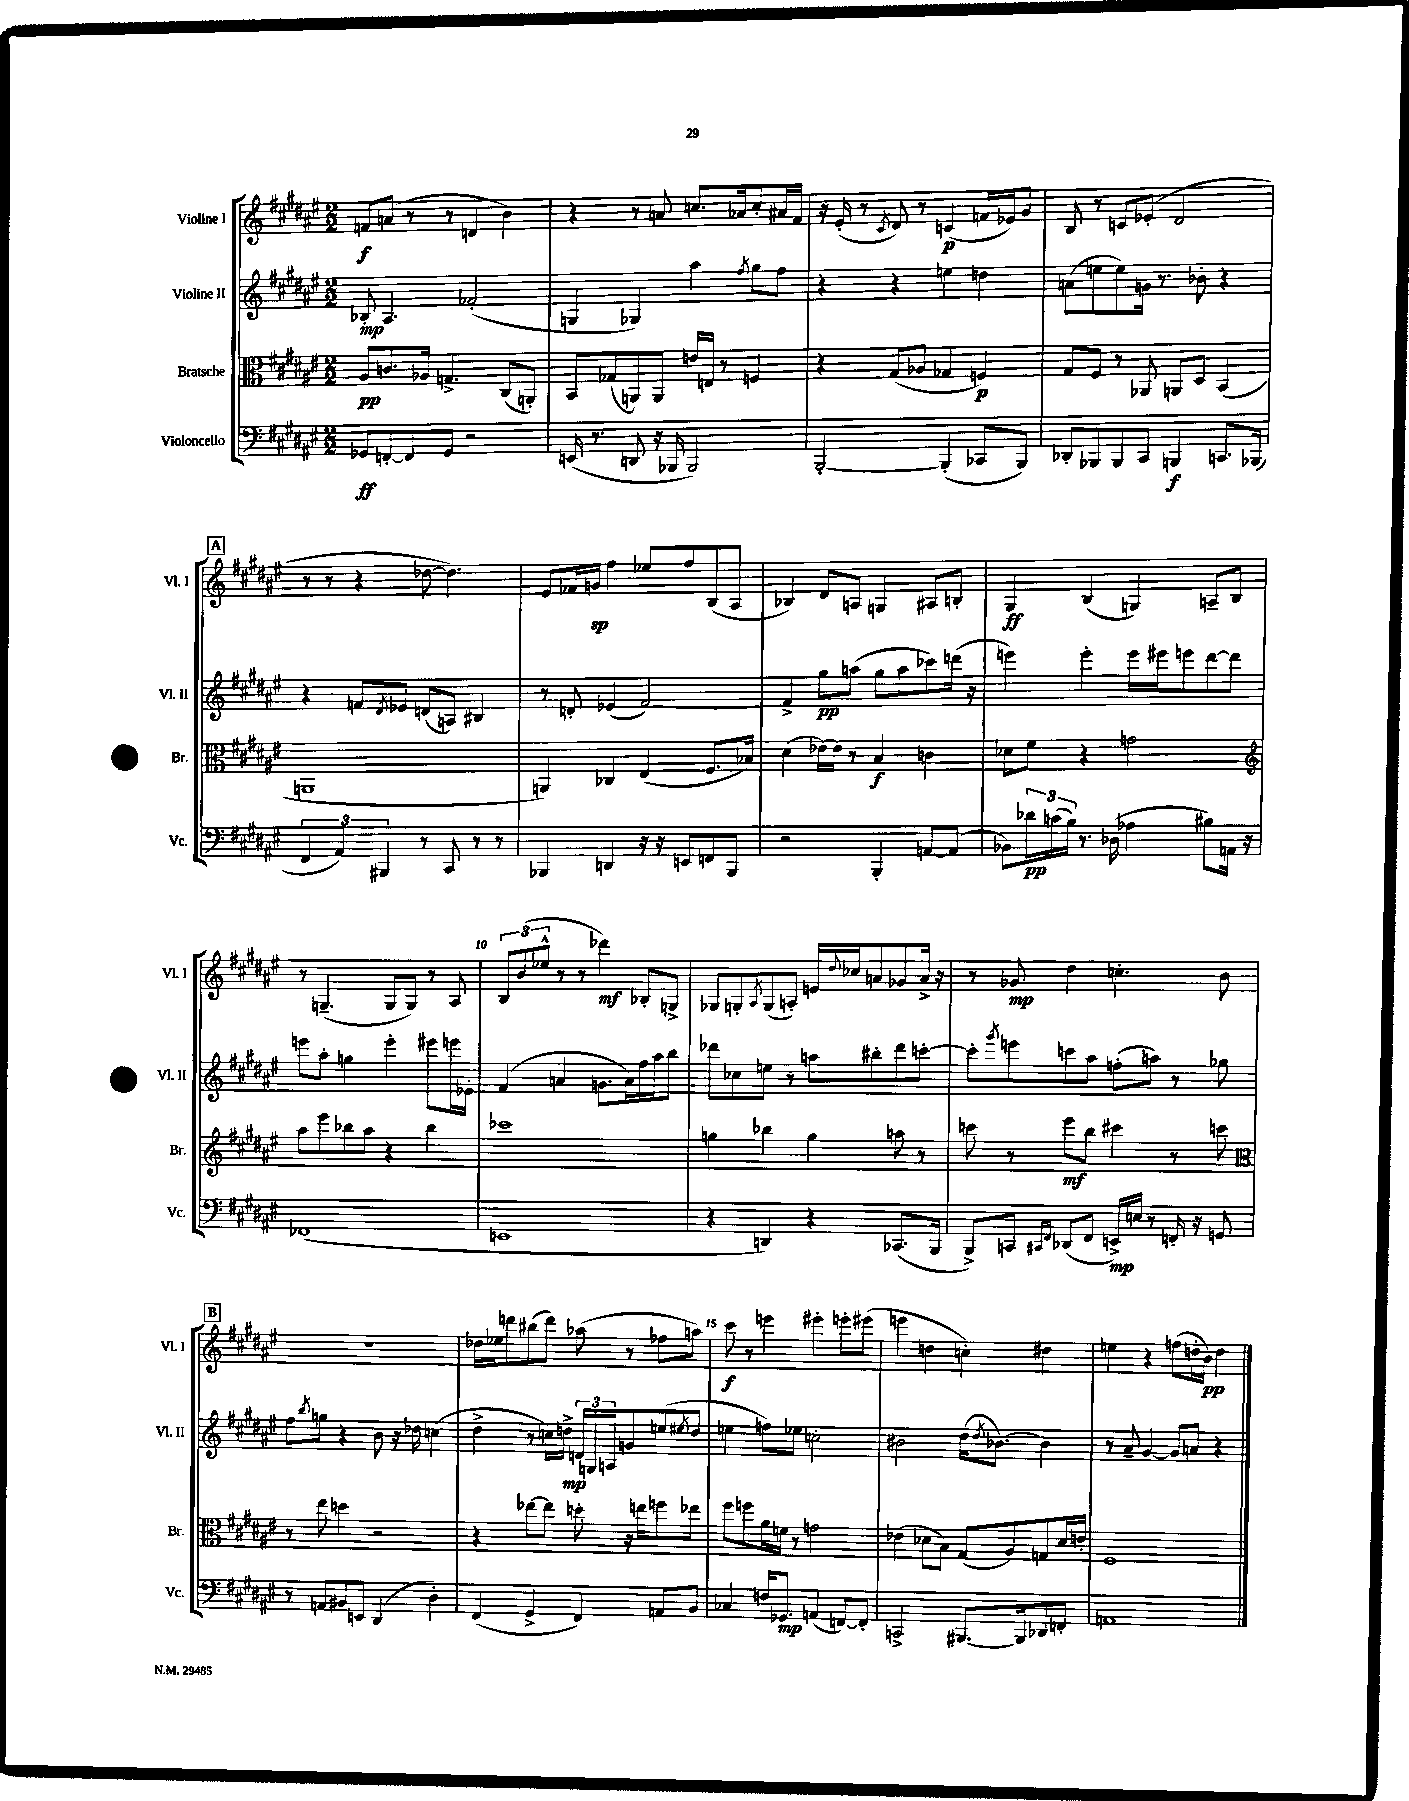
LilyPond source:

<<
\new StaffGroup <<
\new Staff = "s0" \with { instrumentName = "Violine I" shortInstrumentName = "Vl. I" } {
    \clef treble \key fis \major \numericTimeSignature \time 2/2
    f'8\f a'8( r8 r8 d'4 b'4) |
    r4 r8 a'8 c''8. aes'16 c''8-. ais'16 fis'16 |
    r16 eis'16-.( r8 \acciaccatura { cis'8 } dis'8) r8 c'4\p( f'16 ees'16) gis'8 |
    b8 r8 c'8 ees'8-.( dis'2 |
    \mark \markup { \box "A" } r8 r8 r4 des''8~ des''4.) |
    eis'8 fes'16 g'16\sp fis''4 ees''8 fis''8 b8( ais8 |
    bes4) dis'8 a8 g4 ais8 b8-. |
    gis4\ff b4( g4) a8-- b8 |
    r8 g4.--( g8 g8) r8 ais8 |
    \tuplet 3/2 { b8 b'8( ees''8-^ } r8 r8 des'''4\mf) bes8-. g8-> |
    ges8 g8-. \acciaccatura { ais8 } g8( a8-.) e'16 \appoggiatura { dis''8 } ces''16 a'8 ges'8 a'16-> r16 |
    r8 ges'8\mp dis''4 c''4.-. b'8 |
    \mark \markup { \box "B" } r1 |
    des''16 ees''16 d'''8 bis''8( d'''8) aes''8( r8 fes''8 a''8) |
    cis'''8\f r8 e'''4 eis'''4-. e'''8-. eis'''8( |
    e'''4 d''4 c''4-.) dis''4 |
    e''4 r4 f''8( d''16-. b'16\pp) d''4 \bar "|." |
}
\new Staff = "s1" \with { instrumentName = "Violine II" shortInstrumentName = "Vl. II" } {
    \clef treble \key fis \major \numericTimeSignature \time 2/2
    bes8-.\mp ais4. fes'2-.( |
    g4 ges4) ais''4 \acciaccatura { fis''8 } gis''8 fis''8 |
    r4 r4 e''4 d''4 |
    a'8( e''8 e''8) g'16 r8. bes'8-. r4 |
    \mark \markup { \box "A" } r4 f'8 \acciaccatura { dis'8 } ees'8 d'8( a8) bis4 |
    r8 d'8-. ees'4( fis'2~) |
    fis'4-> gis''8\pp a''8( gis''8 a''8 ces'''8) d'''16( r16 |
    e'''4) e'''4-. e'''16 eis'''16 e'''8 dis'''8~ dis'''8 |
    e'''8 ais''8-. g''4 e'''4-. eis'''8 e'''16 ees'16-. |
    fis'4( a'4 g'8. a'16) fis''16 ais''16 b''8 |
    des'''8 ces''8 e''8 r8 a''8 bis''8-. des'''8 c'''8~-. |
    c'''8-. \acciaccatura { gis'''8 } e'''8 c'''8 ais''8 f''8-.( a''8) r8 ges''8 |
    \mark \markup { \box "B" } fis''8 \acciaccatura { b''8 } g''8 r4 b'8 r16 des''16 c''4( |
    dis''4-> r8 c''16) d''16->\mp \tuplet 3/2 { d'16 g16 a16 } g'8 e''8( \acciaccatura { eis''8 } d''8 |
    e''4 f''8) ees''8 c''2-. |
    bis'2 dis''16( \acciaccatura { dis''8 } bes'8.~) bes'4 |
    r8 ais'8-- gis'4~ gis'8 a'8 r4 \bar "|." |
}
\new Staff = "s2" \with { instrumentName = "Bratsche" shortInstrumentName = "Br." } {
    \clef alto \key fis \major \numericTimeSignature \time 2/2
    ais8\pp c'8. aes16 g4.-> cis8( a,8-.) |
    b,8 ges8( a,8) a,8 e'16 e16 r8 f4 |
    r4 gis8( aes8 ges4 f4\p) |
    gis8 fis8 r8 aes,8 a,8 dis8 b,4( |
    \mark \markup { \box "A" } a,1 |
    a,4) ces4 eis4( fis8. bes16) |
    dis'4( ees'16~) ees'16 r8 b4\f c'4 |
    des'8 fis'8 r4 g'2 |
    \clef treble ais''8 eis'''8 bes''8 ais''8 r4 bes''4 |
    ces'''1 |
    g''4 bes''4 g''4 a''8 r8 |
    c'''8 r8 eis'''8\mf b''8 cis'''4 r8 c'''8 |
    \mark \markup { \box "B" } \clef alto r8 eis''8 d''4 r2 |
    r4 ees''8~ ees''8 d''8-. r16 e''16 f''8 ees''8 |
    fis''8 f''8 ais'16 f'16 r8 g'2 |
    ees'4( des'8 b8) gis8( ais8) g8 des'16 e'16-. |
    fis1 \bar "|." |
}
\new Staff = "s3" \with { instrumentName = "Violoncello" shortInstrumentName = "Vc." } {
    \clef bass \key fis \major \numericTimeSignature \time 2/2
    ges,8\ff f,8~-. f,8 ges,8 r2 |
    e,16( r8. d,8 r16 bes,,16 bes,,2) |
    b,,2~-. b,,4-.( ces,8 b,,8) |
    des,8-. bes,,8 bes,,8 cis,8 b,,4\f c,8. bes,,16( |
    \mark \markup { \box "A" } \tuplet 3/2 { fis,4 ais,4) bis,,4 } r8 cis,8 r8 r8 |
    bes,,4 d,4 r16 r16 e,8 f,8 bes,,8 |
    r2 b,,4-. a,8~ a,8( |
    bes,8) \tuplet 3/2 { des'16\pp c'16( b16) } r8. des16( aes4 bis8) a,16 r16 |
    fes,1( |
    e,1 |
    r4 d,4) r4 ces,8.( b,,16 |
    b,,8->) c,8 \grace { cis,16 fis,16 } des,8( fis,8 e,16->\mp) e16 r8 f,16-. r16 g,8 |
    \mark \markup { \box "B" } r8 a,8 bis,8 e,8 dis,4( dis4-.) |
    fis,4( gis,4-> fis,4) a,8 b,8 |
    ces4 f16 ges,8.\mp a,4( f,8~) f,8-. |
    c,2-> bis,,8.~ bis,,16 des,8 f,8-. |
    a,1 \bar "|." |
}
>>
>>
\layout { \context { \Score \override BarNumber.break-visibility = ##(#f #t #t) barNumberVisibility = #(every-nth-bar-number-visible 5) } }
